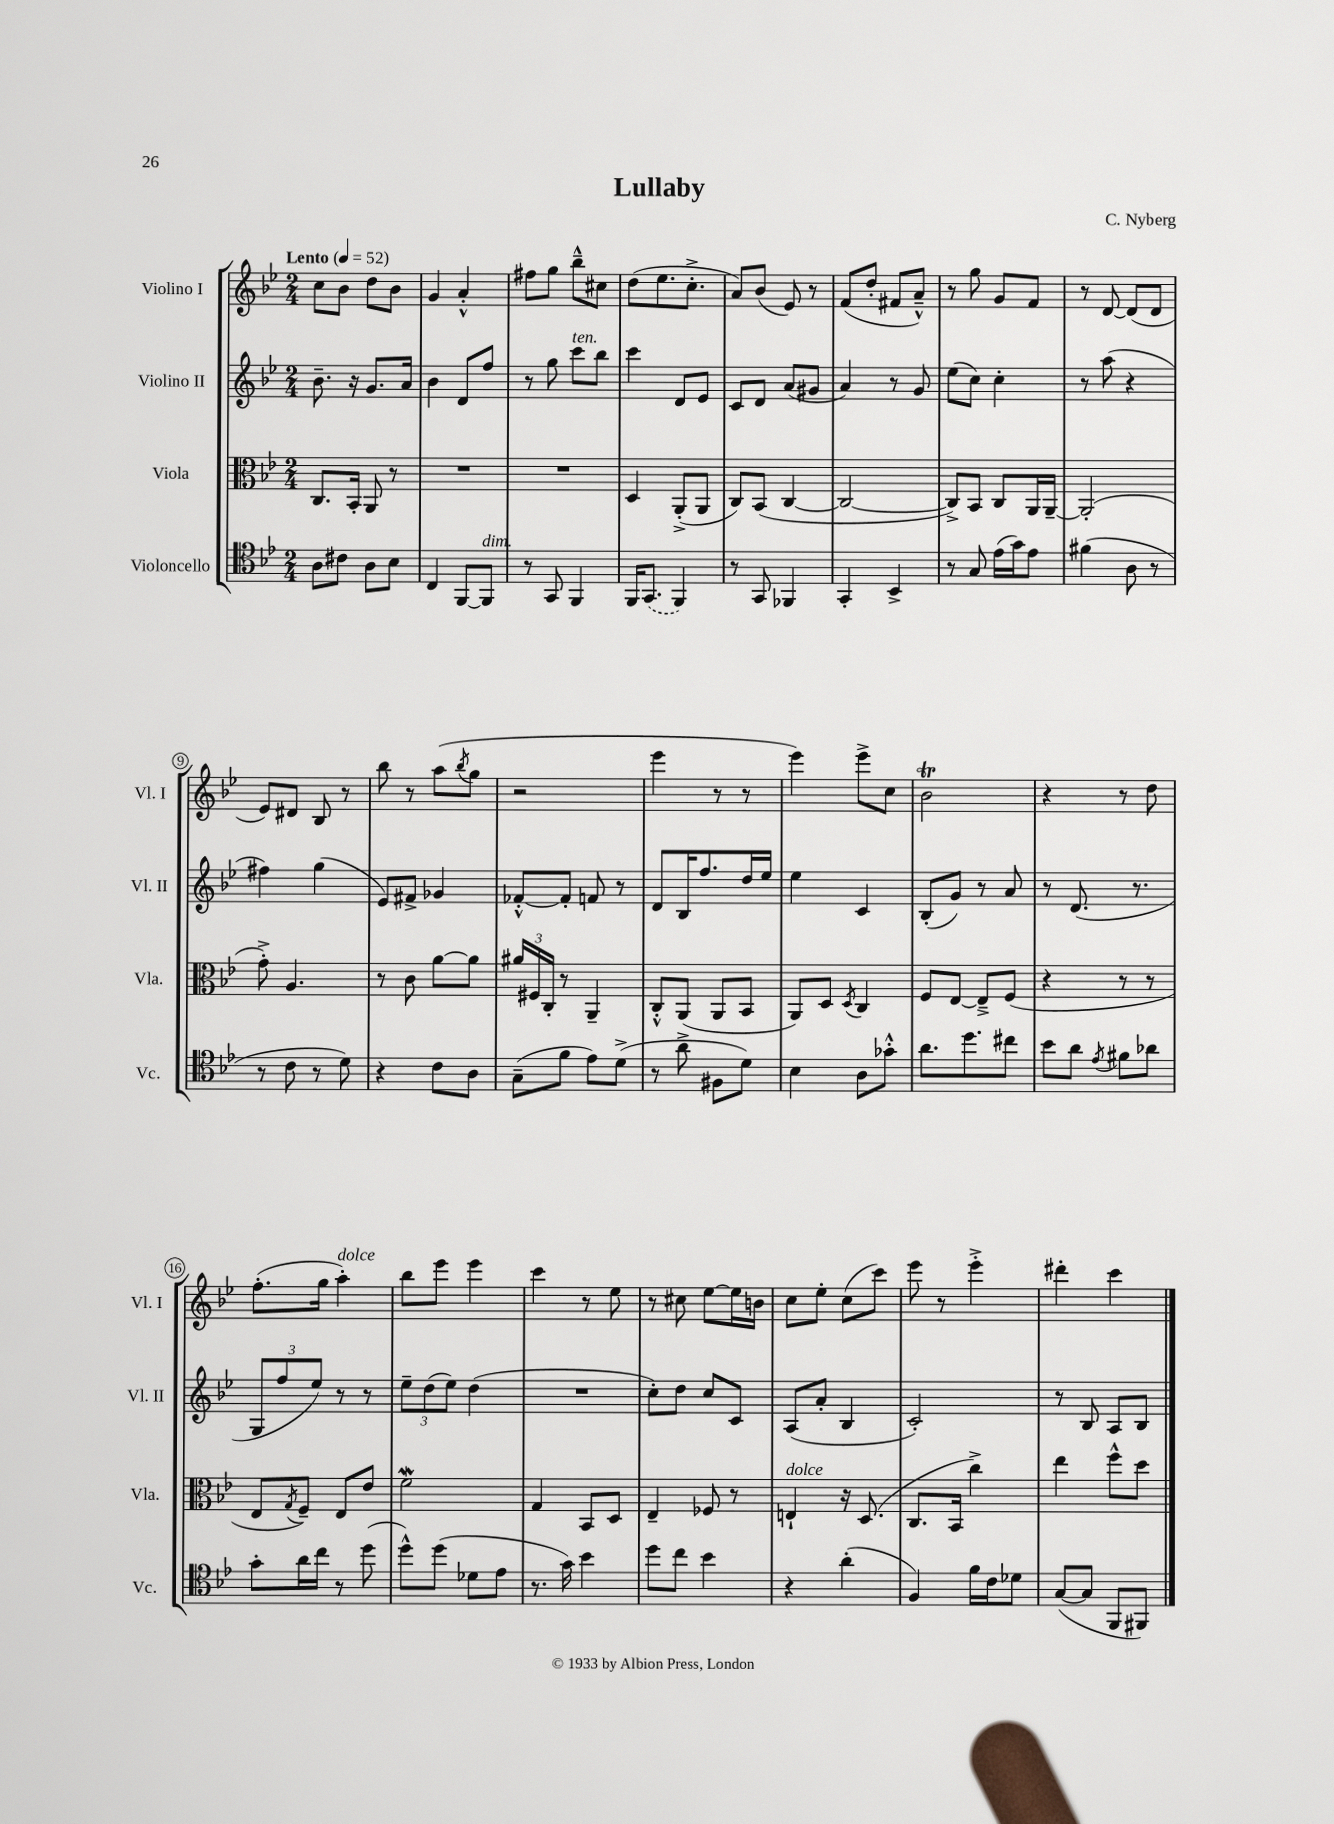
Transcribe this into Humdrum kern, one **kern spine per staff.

**kern	**kern	**kern	**kern
*part4	*part3	*part2	*part1
*staff4	*staff3	*staff2	*staff1
*I"Violoncello	*I"Viola	*I"Violino II	*I"Violino I
*I'Vc.	*I'Vla.	*I'Vl. II	*I'Vl. I
*clefC4	*clefC3	*clefG2	*clefG2
*k[b-e-]	*k[b-e-]	*k[b-e-]	*k[b-e-]
*M2/4	*M2/4	*M2/4	*M2/4
*MM52	*MM52	*MM52	*MM52
=1	=1	=1	=1
!	!	!	!LO:TX:a:B:t=Lento
8A\L	8.C/L	8.b-~\	8cc\L
8c#X\J	.	.	8b-\J
.	16BB-'/Jk	16r	.
8A\L	8AA/	8.g/L	8dd\L
8B-\J	8r	.	8b-\J
.	.	16a/Jk	.
=2	=2	=2	=2
4C/	2r	4b-\	4g/
[8FF/L	.	8d/L	4a'^^/
!LO:TX:a:i:t=dim.	!	!	!
8FF/J]	.	8ff/J	.
=3	=3	=3	=3
8r	2r	8r	8ff#X\L
8GG/	.	8gg\	8gg\J
!	!	!LO:TX:a:i:t=ten.	!
4FF/	.	8ccc\L	8bb-~^^\L
.	.	8bb-\J	8cc#X\J
=4	=4	=4	=4
16FF/KL	4D/	4ccc\	(8dd\L
(8.GG/J	.	.	.
.	.	.	8.ee-\
4FF/)	(8AA'^/L	8d/L	.
.	.	.	8.cc'^\J
.	8AA/J	8e-/J	.
=5	=5	=5	=5
8r	8C/L)	8c/L	8a/L)
8GG/	(8BB-/J	8d/J	(8b-/J
4FF-X/	[4C/	(8a/L	8e-/)
.	.	8g#X/J	8r
=6	=6	=6	=6
4GG'/	2C/_	4a/)	(8f/L
.	.	.	8dd'/J
4BB-^/	.	8r	8f#X/L
.	.	8g/	8a~^^/J)
=7	=7	=7	=7
8r	8C^/L])	(8ee-\L	8r
8G/	8BB-/J	8cc\J)	8gg\
(16e-\LL	8C/L	4cc'\	8g/L
16g\J)	.	.	.
8e-\J	16AA/L	.	8f/J
.	[16AA~/JJ	.	.
=8	=8	=8	=8
(4f#X\	(2AA'/]	8r	8r
.	.	(8aa\	[8d/
8A\	.	4r	(8d/L]
8r	.	.	8d/J
!!LO:LB:g=z
=9	=9	=9	=9
8r	8g'^\)	4ff#X\)	8e-/L)
8c\	4.A/	.	8d#X/J
8r	.	(4gg\	8B-/
8d\)	.	.	8r
=10	=10	=10	=10
4r	8r	8e-/L)	8bb-\
.	8c\	8f#X^/J	8r
8c\L	[8a\L	4g-X/	(8aa\L
.	.	.	8qbb-/
8A\J	8a\J]	.	8gg\J
=11	=11	=11	=11
(8G~\L	24a#X/LL	[8f-X'^^/L	2r
.	24F#X/	.	.
.	24C'/JJ	.	.
8f\J	8r	8f-'/J]	.
8e-\L)	4AA~/	8fn/	.
(8d^\J	.	8r	.
=12	=12	=12	=12
8r	8C'^^/L	8d/L	4eee-\
8a^\	(8AA/J	16B-/K	.
.	.	8.ff/	.
8F#X\L	8AA/L	.	8r
8d\J)	8BB-/J	16dd/L	8r
.	.	16ee-/JJ	.
=13	=13	=13	=13
4B-\	8AA/L)	4ee-\	4eee-\)
.	8D/J	.	.
.	8qD/	.	.
8A\L	4C/	4c/	8eee-^\L
8g-X'^^\J	.	.	8cc\J
=14	=14	=14	=14
8.a\L	8F/L	(8B-'/L	2b-T\
.	[8E-/J	8g/J)	.
8.dd\	.	.	.
.	8E-~^/L]	8r	.
8cc#X\J	(8F/J	8a/	.
=15	=15	=15	=15
8b-\L	4r	8r	4r
8a\J	.	(8.d/	.
8qe-/	.	.	.
8f#X\L	8r	.	8r
.	.	8.r	.
8a-X\J	8r	.	8dd\
!!LO:LB:g=z
=16	=16	=16	=16
8g'\L	8E-/L	12G/L	(8.ff'\L
.	.	12ff/	.
.	8qG/	.	.
16a\L	8F~/J)	.	.
.	.	12ee-/J)	.
16cc\JJ	.	.	16gg\Jk
!	!	!	!LO:TX:a:i:t=dolce
8r	8E-/L	8r	4aa'\)
(8dd\	8e-/J	8r	.
=17	=17	=17	=17
8dd^^\L)	2fW\	12ee-~\L	8bb-\L
.	.	(12dd\	.
(8dd\J	.	.	8eee-\J
.	.	12ee-\J)	.
8d-X\L	.	(4dd\	4eee-\
8e-\J	.	.	.
=18	=18	=18	=18
8.r	4G/	2r	4ccc\
16g\)	.	.	.
4b-\	8BB-/L	.	8r
.	8D/J	.	8ee-\
=19	=19	=19	=19
8dd\L	4E-~/	8cc'\L)	8r
8cc\J	.	8dd\J	8cc#X\
4b-\	8F-X/	8cc/L	[8ee-\L
.	8r	8c/J	16ee-\L]
.	.	.	16bn\JJ
=20	=20	=20	=20
!	!LO:TX:a:i:t=dolce	!	!
4r	4En`/	(8A/L	8cc\L
.	.	8a'/J	8ee-'\J
(4a'\	16r	4B-/	(8cc\L
.	(8.D/	.	.
.	.	.	8ccc\J)
=21	=21	=21	=21
4F/)	8.C/L	2c'/)	8eee-\
.	.	.	8r
.	16BB-/Jk	.	.
16f\LL	4cc^\)	.	4eee-'^\
16c\J	.	.	.
8d-X\J	.	.	.
=22	=22	=22	=22
([8G/L	4ee-\	8r	4ddd#X'\
8G/J]	.	8B-/	.
8FF/L	8ff^^\L	8A/L	4ccc\
8FF#X/J)	8dd\J	8B-/J	.
==	==	==	==
*-	*-	*-	*-
